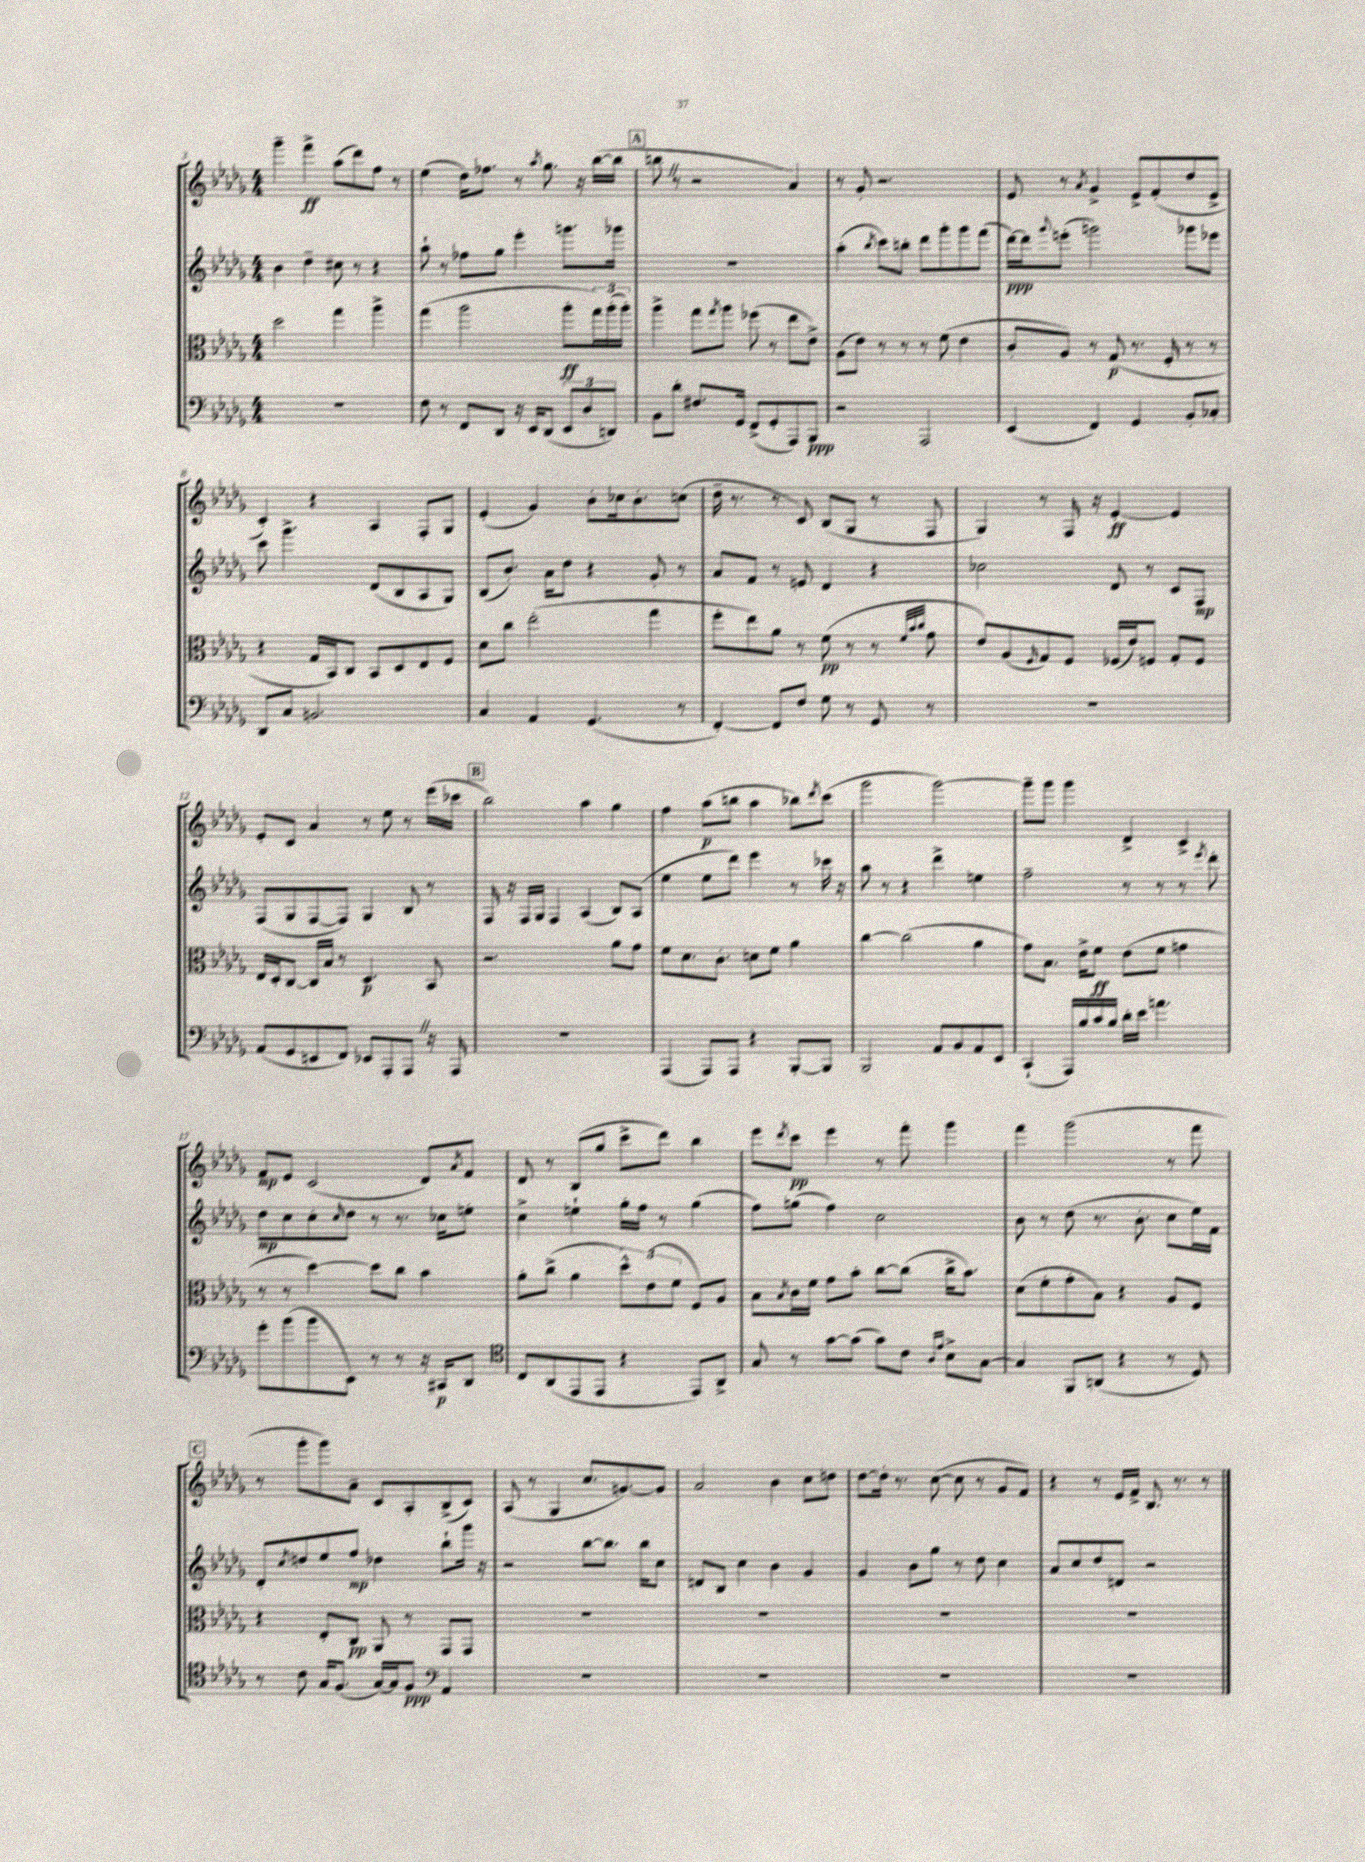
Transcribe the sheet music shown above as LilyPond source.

<<
\new StaffGroup <<
\new Staff = "s0" {
    \clef treble \key des \major \numericTimeSignature \time 4/4
    ges'''4-- f'''4->\ff aes''8( des'''8) f''8 r8 |
    ees''4( des''16) fes''8. r8 \acciaccatura { aes''8 } ges''8. r16 bes''16~( bes''16 |
    \mark \markup { \box "A" } b''8 \once \override BreathingSign.text = \markup { \musicglyph "scripts.caesura.straight" } \breathe r8 r2 aes'4) |
    r8 ges'8-. r2. |
    ees'8 r8 \acciaccatura { aes'8 } ges'4-> ees'8-> f'8-.( des''8 ees'8-> |
    c'4-.) r4 aes4 f8-. ges8 |
    ees'4-.( ges'4) bes'8-. ces''16 bes'8.-. c''8( |
    des''16-- r8. r8 c'8) bes8( ges8 r8 f8 |
    ges4) r8 f16 r16 ees'4~-.\ff ees'4 |
    ees'8-. c'8 aes'4 r8 ees''8 r8 ees'''16( ces'''16 |
    \mark \markup { \box "B" } bes''2) aes''4 ges''4 |
    f''4 aes''8\p( b''8 aes''4 bes''8) \acciaccatura { des'''8 } c'''8( |
    ges'''2 ges'''2~) |
    ges'''8-- ges'''8 ges'''4 des'4-> c'4-> |
    f'8\mp ees'8 c'2( des'8) \acciaccatura { aes'8 } f'8 |
    des'8 r8 bes8( ges''8 c'''8-> des'''8) bes''4 |
    ees'''8 \acciaccatura { des'''8 } c'''8\pp ees'''4 r8 f'''8-. ges'''4 |
    f'''4 ges'''2( r8 f'''8 |
    \mark \markup { \box "C" } r8 ges'''8-. ges'''8) aes'8-- c'8 aes8-. bes8->( c'8) |
    aes8( r8 ges4 c''8. g'8.~) g'8 |
    aes'2 bes'4 c''8 d''8 |
    des''8~ des''16-. r8. c''8~( c''8 r8 ges'8 f'8) |
    r4 r8 ees'16 f'16-> bes8. r8. r8 \bar "|." |
}
\new Staff = "s1" {
    \clef treble \key des \major \numericTimeSignature \time 4/4
    bes'4 des''4-- cis''8 r8 r4 |
    aes''8-! r8 fes''8 ges''8 ees'''4-. g'''8. ges'''16 |
    \mark \markup { \box "A" } R1 |
    aes''4-.( \acciaccatura { bes''8 } c'''8) b''8-. des'''8 ges'''8-. ges'''8 f'''8( |
    des'''16~\ppp) des'''16 \appoggiatura { ges'''8 } e'''8-.( g'''2) ges'''8 ees'''8 |
    c'''8 ges'''4.-> des'8( bes8 aes8 ges8) |
    bes8( bes'8.-.) aes'16 des''8 r4 ges'8-. r8 |
    aes'8 f'8 r8 e'8 des'4 r4 |
    ces''2 des'8 r8 c'8 f8\mp |
    f8( ges8 f8~ f8) ges4 bes8 r8 |
    \mark \markup { \box "B" } f16 r16 f16 ges16 f4 aes4( bes8) aes8( |
    ees''4 ees''8 des'''8) ees'''4 r8 ces'''16 r16 |
    aes''8 r8 r4 des'''4-> e''4 |
    f''2-- r8 r8 r8 \acciaccatura { ees'''8 } des'''8-. |
    des''8\mp c''8 c''8-. \grace { c''16 } des''8 r8 r8. ces''16 e''8-. |
    c''4-> e''4-! ges''16-. f''16 r8 ges''4( |
    f''8) g''8( f''4) c''2 |
    bes'8 r8 des''8( r8. bes'8.-. c''8 ees''16) f'16 |
    \mark \markup { \box "C" } des'8-. \acciaccatura { c''8 } d''8 ees''8 f''8\mp des''4 bes''8-! ges'''16 r16 |
    r2 bes''8~ bes''8. bes''16 c''8 |
    d'8 bes8 c''4 bes'4 ges'4 |
    ges'4 bes'8 ges''8 r8 des''8 c''4 |
    aes'8 c''8 des''8 d'8 r2 \bar "|." |
}
\new Staff = "s2" {
    \clef alto \key des \major \numericTimeSignature \time 4/4
    des''2 ges''4 aes''4-> |
    ges''4( aes''2 aes''8-.\ff \tuplet 3/2 { ges''16) aes''16-.( aes''16-.) } |
    \mark \markup { \box "A" } aes''4-> ges''8 \acciaccatura { ges''8 } aes''8 fes''8( r8 ees''8 ees'8->) |
    aes8( ees'8) r8 r8 r8 f'8( ees'4 |
    c'8-. aes8) r8 ges8\p( r8. f16-. r8 r8 |
    r4 ges16 bes,16) c8 bes,8 des8 ees8 f8 |
    des'8 c''8 ees''2-.( ges''4 |
    f''8-. ees''8) aes'8 r8 f'8\pp( r8 r8 \grace { f'32 bes'32 c''32 } ges'8 |
    ees'8) aes8( \grace { f16 } ges8) f8 fes16( ees'16) f8 ges8-. f8 |
    ees16 des16-. c8~ c16 bes16 r8 des4.\p bes,8 |
    \mark \markup { \box "B" } r2. aes'8 ges'8 |
    f'8 des'8. c'8.-. d'8 f'8 aes'4 |
    c''4~ c''2( aes'4 |
    ges'8) bes8. ees'16-> f'8\ff ees'8( f'8 g'4 |
    r8 r8 des''4~) des''8 c''8 bes'4 |
    aes'8-. c''8->( aes'4 \tuplet 3/2 { des''8-^) ees'8( f'8 } f8) aes8 |
    bes8 \acciaccatura { bes8 } c'16 f'16 ges'8 bes'8-. c''8~ c''8( c''16-> bes'8.) |
    des'8( f'8-. ges'8-. bes8) r4 aes8 f8 |
    \mark \markup { \box "C" } r4 ees8-. c8\pp aes,8 r8 ges,8 ges,8 |
    R1 |
    R1 |
    R1 |
    R1 \bar "|." |
}
\new Staff = "s3" {
    \clef bass \key des \major \numericTimeSignature \time 4/4
    R1 |
    f8 r8 f,8 des,8 r16 ees,16 des,8( \tuplet 3/2 { ees,8 des8 d,8) } |
    \mark \markup { \box "A" } bes,8 des'8-. fis8. ges,16 f,8->( ges,8-. aes,,8) bes,,8\ppp |
    r2 aes,,2 |
    ees,4( f,4) ges,4 bes,8-. ces8-. |
    des,8 c8 b,2. |
    c4 aes,4 ges,4.( r8 |
    f,4~-.) f,8 f8 ges8 r8 ges,8 r8 |
    R1 |
    aes,8( ges,8 e,8 f,8) ees,8 aes,,8-. aes,,8 \once \override BreathingSign.text = \markup { \musicglyph "scripts.caesura.straight" } \breathe r16 aes,,16 |
    \mark \markup { \box "B" } R1 |
    aes,,4( aes,,8) aes,,8 r4 bes,,8~-. bes,,8 |
    bes,,2 aes,8 bes,8 aes,8 ees,8 |
    c,4-!( aes,,16) bes16 c'16 bes16 des'16-. ees'16 a'4. |
    ges'8-. bes'8( bes'8 ees,8) r8 r8 r16 cis,16\p des,8 |
    \clef tenor c8 aes,8( ees,8 ees,8 r4 ees,8) aes,8-> |
    ges8 r8 ges'8~ ges'8( ges'8) c'8 \grace { aes16 ees'16 } bes8-> ges8~ |
    ges4 f,8 a,8( r4 r8 des8) |
    \mark \markup { \box "C" } r8 c'8 ges16 f8.( ges16~) ges16 f8\ppp \clef bass aes,4 |
    R1 |
    R1 |
    R1 |
    R1 \bar "|." |
}
>>
>>
\layout { \context { \Score currentBarNumber = #3 } }
